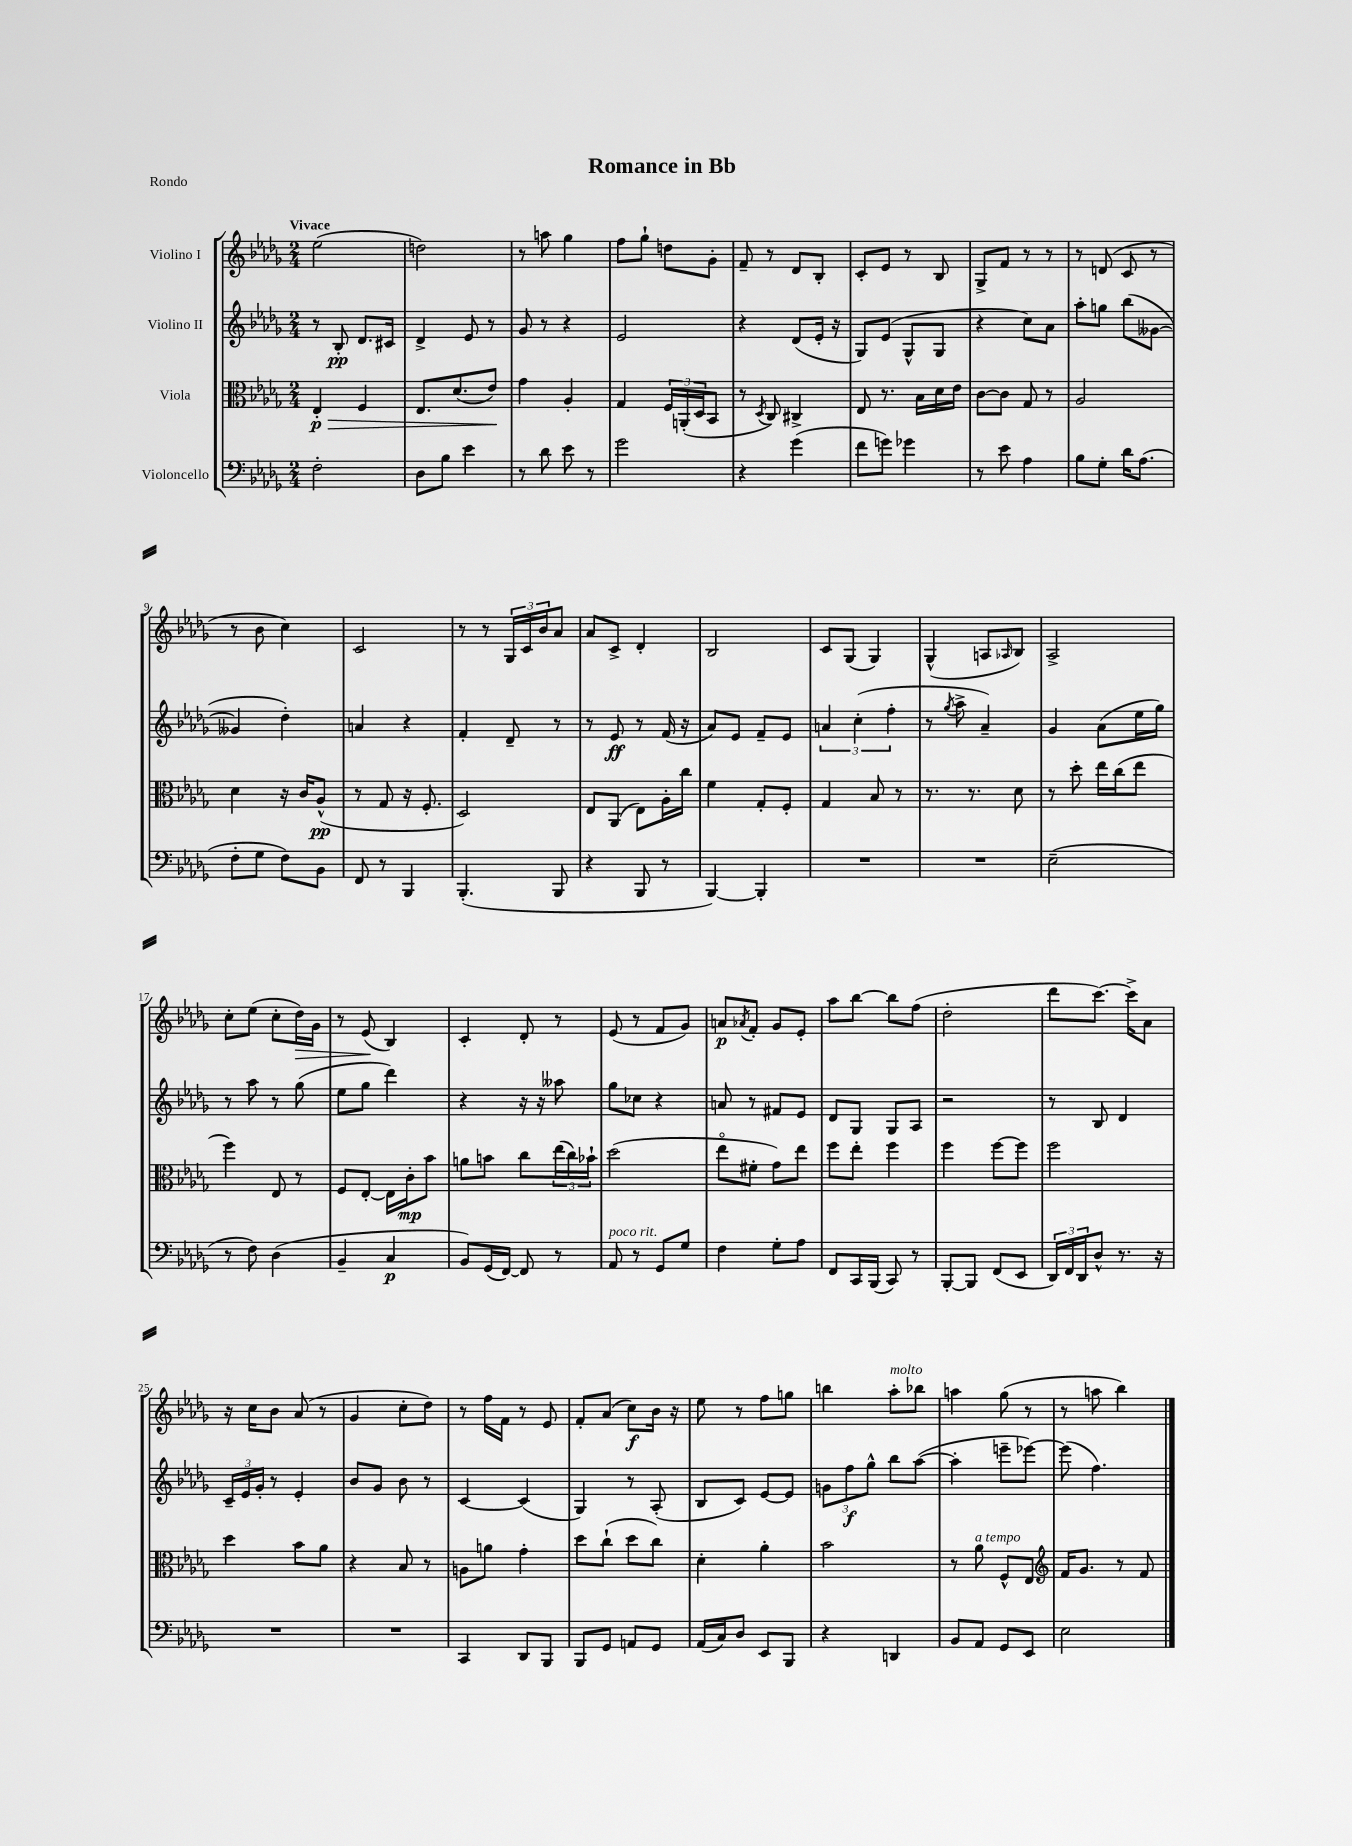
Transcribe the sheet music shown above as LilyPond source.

\header { title = "Romance in Bb" piece = "Rondo" }
<<
\new StaffGroup <<
\new Staff = "s0" \with { instrumentName = "Violino I" } {
    \clef treble \key des \major \numericTimeSignature \time 2/4 \tempo "Vivace"
    ees''2( |
    d''2) |
    r8 a''8 ges''4 |
    f''8 ges''8-! d''8 ges'8-. |
    f'8-- r8 des'8 bes8-. |
    c'8-. ees'8 r8 bes8 |
    ges8-> f'8 r8 r8 |
    r8 d'8( c'8 r8 |
    r8 bes'8 c''4) |
    c'2 |
    r8 r8 \tuplet 3/2 { ges16 c'16 bes'16 } aes'8 |
    aes'8 c'8-> des'4-. |
    bes2 |
    c'8 ges8( ges4) |
    ges4-^( a8 \grace { aes16 } bes8) |
    aes2-> |
    c''8-. ees''8( c''8-. des''16\>) ges'16 |
    r8 ees'8\!( bes4) |
    c'4-. des'8-. r8 |
    ees'8( r8 f'8 ges'8) |
    a'8\p \acciaccatura { aes'8 } f'8-. ges'8 ees'8-. |
    aes''8 bes''8~ bes''8 f''8( |
    des''2-. |
    des'''8 c'''8.~) c'''16-> aes'8 |
    r16 c''16 bes'8 aes'8( r8 |
    ges'4 c''8-. des''8) |
    r8 f''16 f'16 r8 ees'8 |
    f'8-. aes'8( c''8\f) bes'16 r16 |
    ees''8 r8 f''8 g''8 |
    b''4 aes''8-.^\markup { \italic "molto" } bes''8 |
    a''4 ges''8( r8 |
    r8 a''8 bes''4) \bar "|." |
}
\new Staff = "s1" \with { instrumentName = "Violino II" } {
    \clef treble \key des \major \numericTimeSignature \time 2/4
    r8 bes8-.\pp des'8. cis'16 |
    des'4-> ees'8 r8 |
    ges'8 r8 r4 |
    ees'2 |
    r4 des'8( ees'16-. r16 |
    ges8) ees'8( ges8-^ ges8 |
    r4 c''8) aes'8 |
    aes''8-. g''8 bes''8( geses'8~ |
    geses'4 des''4-.) |
    a'4 r4 |
    f'4-. des'8-- r8 |
    r8 ees'8\ff r8 f'16( r16 |
    aes'8) ees'8 f'8-- ees'8 |
    \tuplet 3/2 { a'4 c''4-.( f''4-. } |
    r8 \acciaccatura { ges''8 } aes''8-> aes'4--) |
    ges'4 aes'8( ees''16 ges''16) |
    r8 aes''8 r8 ges''8( |
    ees''8 ges''8 des'''4) |
    r4 r16 r16 aeses''8 |
    ges''8 ces''8 r4 |
    a'8 r8 fis'8 ees'8 |
    des'8 ges8 ges8 aes8 |
    r2 |
    r8 bes8 des'4 |
    \tuplet 3/2 { c'16-- ees'16 ges'16-. } r8 ees'4-. |
    bes'8 ges'8 bes'8 r8 |
    c'4~ c'4( |
    ges4) r8 aes8-.( |
    bes8 c'8) ees'8~ ees'8 |
    \tuplet 3/2 { g'8 f''8\f ges''8-^ } bes''8 aes''8~( |
    aes''4-. e'''8-- ees'''8~) |
    ees'''8( f''4.) \bar "|." |
}
\new Staff = "s2" \with { instrumentName = "Viola" } {
    \clef alto \key des \major \numericTimeSignature \time 2/4
    ees4-.\p\> f4 |
    ees8. des'8.( ees'8\!) |
    ges'4 aes4-. |
    ges4 \tuplet 3/2 { f16 a,16-.( des16 } bes,8 |
    r8 \acciaccatura { des8 } c8) cis4-> |
    ees8 r8. bes16 des'16 ees'16 |
    c'8~ c'8 ges8 r8 |
    aes2 |
    des'4 r16 c'16 aes8-^\pp( |
    r8 ges8 r16 f8.-. |
    des2) |
    ees8 aes,8( ees8) aes16-. c''16 |
    f'4 ges8-. f8-. |
    ges4 bes8 r8 |
    r8. r8. des'8 |
    r8 des''8-. ees''16 c''16( ees''8 |
    f''4) ees8 r8 |
    f8 ees8~-. ees16 c'16-.\mp bes'8 |
    a'8 b'8 c''8 \tuplet 3/2 { ees''16( c''16) bes'16-! } |
    des''2( |
    ees''8\flageolet fis'8-. ges'8) ees''8 |
    f''8 ees''8-. f''4 |
    f''4 f''8~ f''8 |
    f''2 |
    des''4 bes'8 aes'8 |
    r4 bes8 r8 |
    a8 a'8 ges'4-. |
    des''8 c''8-!( des''8 c''8) |
    des'4-. aes'4-. |
    bes'2 |
    r8 aes'8^\markup { \italic "a tempo" } f8-^ ees8 |
    \clef treble f'16 ges'8. r8 f'8 \bar "|." |
}
\new Staff = "s3" \with { instrumentName = "Violoncello" } {
    \clef bass \key des \major \numericTimeSignature \time 2/4
    f2-. |
    des8 bes8 ees'4 |
    r8 des'8 ees'8 r8 |
    ges'2 |
    r4 ges'4( |
    f'8 g'8) ges'4 |
    r8 ees'8 aes4 |
    bes8 ges8-. des'16 aes8.( |
    f8-. ges8 f8) bes,8 |
    f,8 r8 bes,,4 |
    bes,,4.-.( bes,,8 |
    r4 bes,,8 r8 |
    bes,,4~) bes,,4-. |
    R2 |
    R2 |
    ees2--( |
    r8 f8) des4( |
    bes,4-- c4\p |
    bes,8) ges,16( f,16~) f,8 r8 |
    aes,8^\markup { \italic "poco rit." } r8 ges,8 ges8 |
    f4 ges8-. aes8 |
    f,8 c,16 bes,,16( c,8) r8 |
    bes,,8~-. bes,,8 f,8( ees,8 |
    \tuplet 3/2 { des,16) f,16 des,16 } des8-^ r8. r16 |
    R2 |
    R2 |
    c,4 des,8 bes,,8 |
    bes,,8 ges,8 a,8 ges,8 |
    aes,16( c16) des8 ees,8 bes,,8 |
    r4 d,4 |
    bes,8 aes,8 ges,8 ees,8 |
    ees2 \bar "|." |
}
>>
>>
